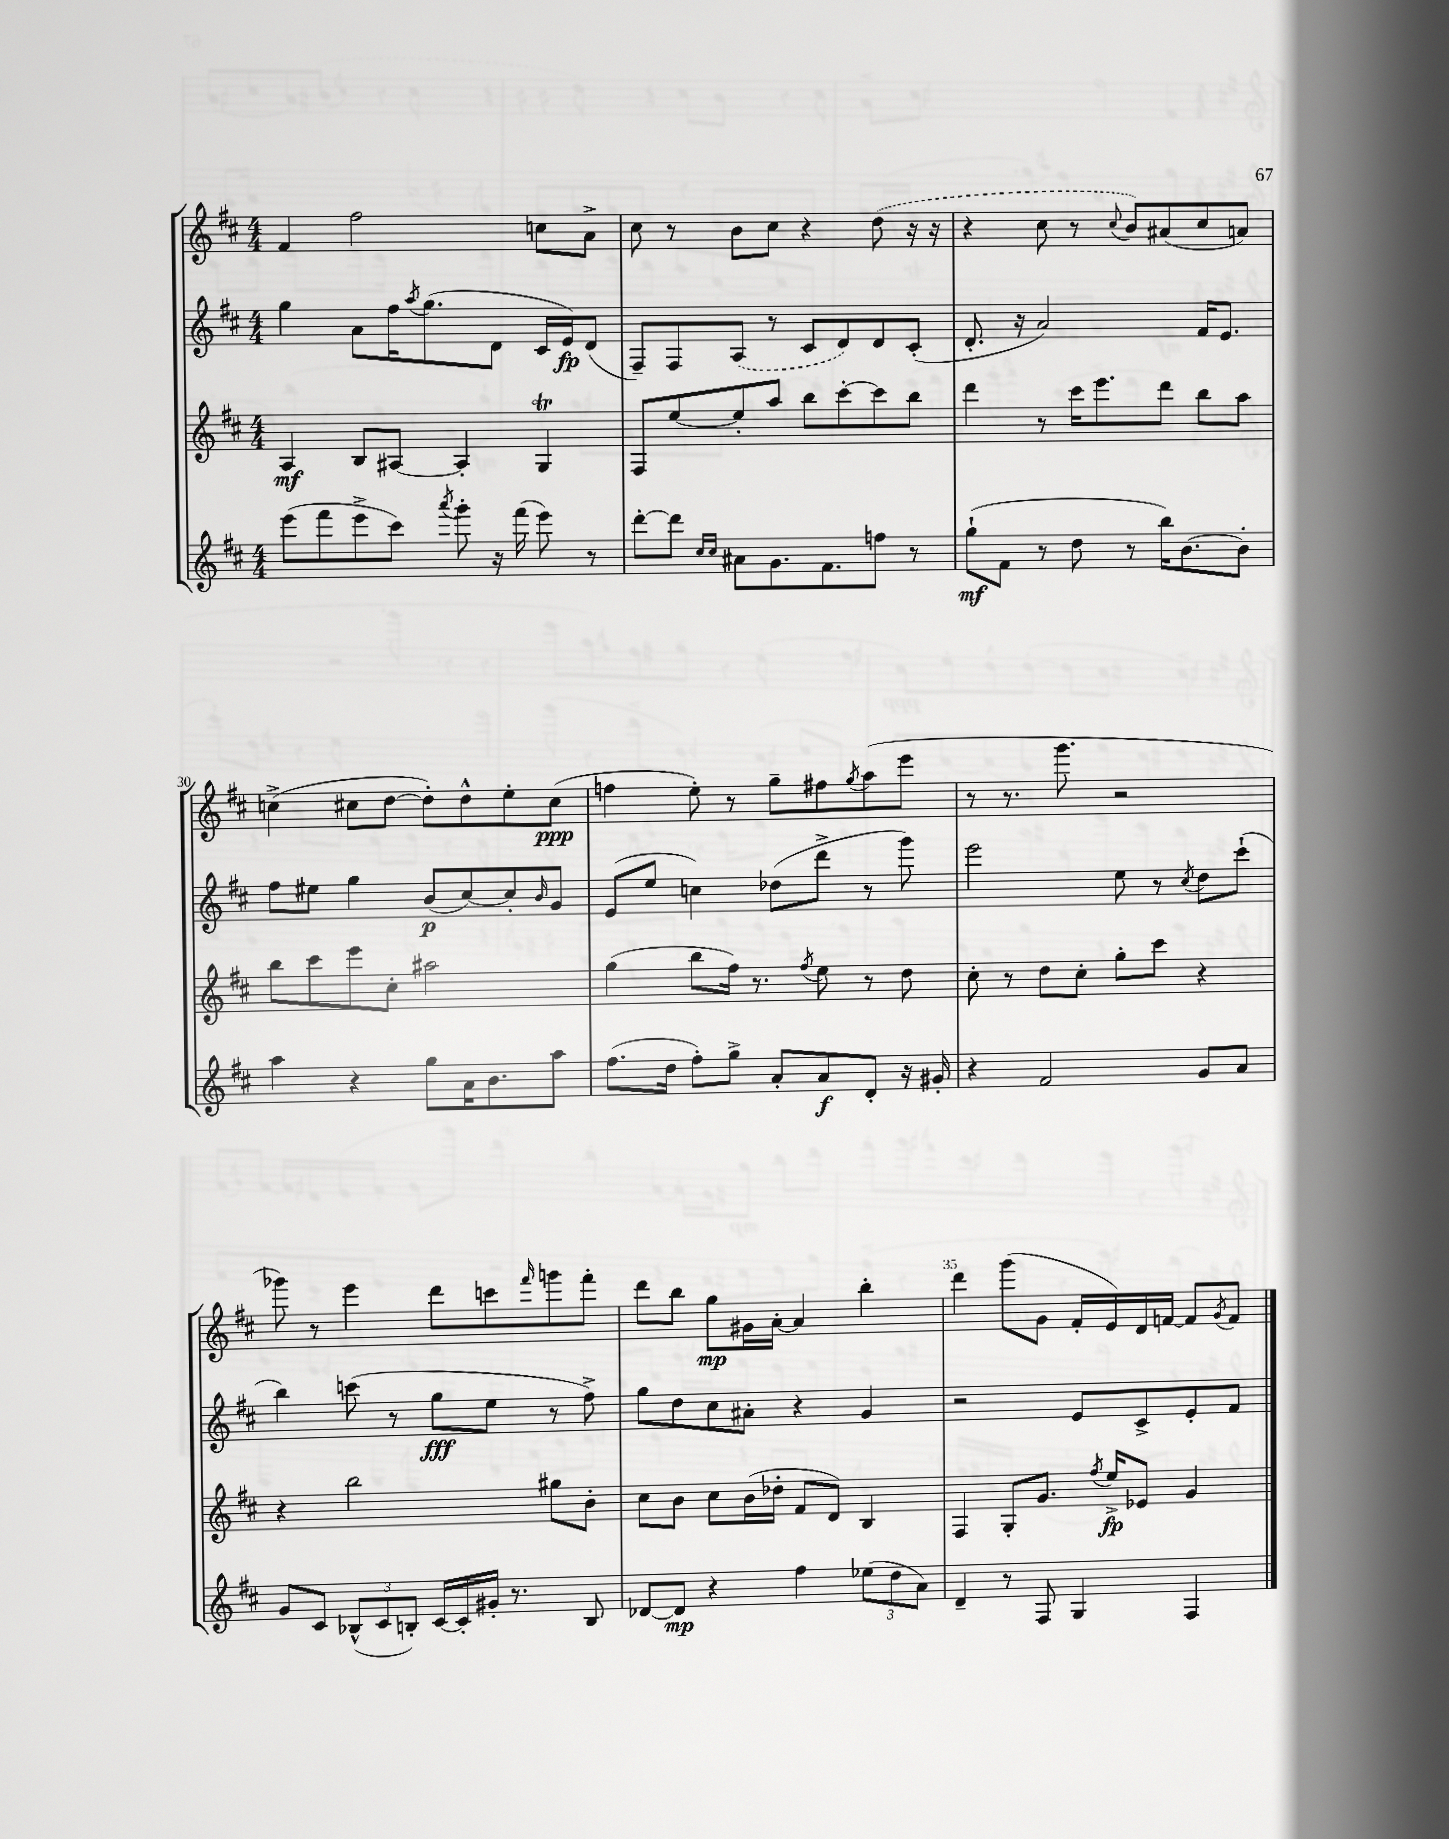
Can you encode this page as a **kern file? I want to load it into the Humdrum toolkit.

**kern	**dynam	**kern	**dynam	**kern	**dynam	**kern	**dynam
*part4	*part4	*part3	*part3	*part2	*part2	*part1	*part1
*staff4	*staff4	*staff3	*staff3	*staff2	*staff2	*staff1	*staff1
*clefG2	*	*clefG2	*	*clefG2	*	*clefG2	*
*k[f#c#]	*	*k[f#c#]	*	*k[f#c#]	*	*k[f#c#]	*
*M4/4	*	*M4/4	*	*M4/4	*	*M4/4	*
=27	=27	=27	=27	=27	=27	=27	=27
(8eee\L	.	4A/	mf	4gg\	.	4f#/	.
8fff#\	.	.	.	.	.	.	.
8eee^\	.	8B/L	.	8a\L	.	2ff#\	.
8ccc#\J)	.	[8A#X/J	.	16ff#\K	.	.	.
.	.	.	.	8qaa/	.	.	.
.	.	.	.	(8.gg\	.	.	.
8qaaa/	.	.	.	.	.	.	.
8ggg'\	.	4A#'/]	.	.	.	.	.
16r	.	.	.	8d\J	.	.	.
(16fff#\	.	.	.	.	.	.	.
8eee\)	.	4GT/	.	16c#/LL	.	8ccn\L	.
.	.	.	.	16e/J)	fp	.	.
8r	.	.	.	(8d/J	.	8a^\J	.
=28	=28	=28	=28	=28	=28	=28	=28
[8ddd'\L	.	8F#/L	.	8F#~/L)	.	8cc#\	.
8ddd\J]	.	[8ee/	.	8F#/	.	8r	.
16qqcc#/LL	.	.	.	.	.	.	.
16qqcc#/JJ	.	.	.	.	.	.	.
8a#X\L	.	8ee'/]	.	(8A/J	.	8b\L	.
8.g\	.	8aa/J	.	8r	.	8cc#\J	.
.	.	8bb\L	.	8c#/L	.	4r	.
8.f#\	.	.	.	.	.	.	.
.	.	[8ccc#'\	.	8d/)	.	.	.
8ffn\J	.	8ccc#\]	.	8d/	.	(8dd\	.
8r	.	8bb\J	.	(8c#'/J	.	16r	.
.	.	.	.	.	.	16r	.
=29	=29	=29	=29	=29	=29	=29	=29
(8gg`\L	mf	4ddd\	.	8.d'/	.	4r	.
8f#\J	.	.	.	.	.	.	.
.	.	.	.	16r	.	.	.
8r	.	8r	.	2a/)	.	8cc#\	.
8dd\	.	16ccc#\KL	.	.	.	8r	.
.	.	8.eee\	.	.	.	.	.
.	.	.	.	.	.	8qqcc#/	.
8r	.	.	.	.	.	8b/L)	.
16bb\KL)	.	8ddd\J	.	.	.	(8a#X/	.
[8.b\	.	.	.	.	.	.	.
.	.	8bb\L	.	16f#/KL	.	8cc#/	.
.	.	.	.	8.e/J	.	.	.
8b'\J]	.	8aa\J	.	.	.	8an/J)	.
!!LO:LB:g=z
=30	=30	=30	=30	=30	=30	=30	=30
4aa\	.	8bb\L	.	8ff#\L	.	(4ccn^\	.
.	.	8ccc#\	.	8ee#X\J	.	.	.
4r	.	8eee\	.	4gg\	.	8cc#X\L	.
.	.	8cc#'\J	.	.	.	[8dd\J	.
8gg\L	.	2aa#X\	.	(8b/L	p	8dd'\L])	.
16a\K	.	.	.	[8cc#/)	.	8dd^^\	.
8.b\	.	.	.	.	.	.	.
.	.	.	.	8cc#'/]	.	8ee'\	.
.	.	.	.	16qqb/	.	.	.
8aa\J	.	.	.	8g/J	.	(8cc#\J	ppp
=31	=31	=31	=31	=31	=31	=31	=31
(8.ff#\L	.	(4gg\	.	(8e/L	.	4ffn\	.
.	.	.	.	8ee/J	.	.	.
16dd\Jk	.	.	.	.	.	.	.
8ff#'\L)	.	8bb\L	.	4ccn\)	.	8ee'\)	.
8gg^\J	.	16ff#\Jk)	.	.	.	8r	.
.	.	8.r	.	.	.	.	.
8a'/L	.	.	.	(8dd-X\L	.	8gg~\L	.
.	.	8qff#/	.	.	.	.	.
8a/	f	8ee\	.	8ddd^\J	.	8ff#X\	.
.	.	.	.	.	.	8qgg/	.
8d'/J	.	8r	.	8r	.	(8aa\	.
16r	.	8dd\	.	8ggg\)	.	8eee\J	.
16g#X'/	.	.	.	.	.	.	.
=32	=32	=32	=32	=32	=32	=32	=32
4r	.	8cc#'\	.	2eee\	.	8r	.
.	.	8r	.	.	.	8.r	.
2f#/	.	8dd\L	.	.	.	.	.
.	.	.	.	.	.	8.ggg\	.
.	.	8cc#'\J	.	.	.	.	.
.	.	8gg'\L	.	8ee\	.	2r	.
.	.	8ccc#\J	.	8r	.	.	.
.	.	.	.	8qcc#/	.	.	.
8g/L	.	4r	.	8dd\L	.	.	.
8a/J	.	.	.	(8ccc#`\J	.	.	.
!!LO:LB:g=z
=33	=33	=33	=33	=33	=33	=33	=33
8g/L	.	4r	.	4bb\)	.	8ggg-X\)	.
8c#/J	.	.	.	.	.	8r	.
(12B-X^^/L	.	2bb\	.	(8cccn\	.	4eee\	.
12c#/	.	.	.	.	.	.	.
.	.	.	.	8r	.	.	.
12Bn'/J)	.	.	.	.	.	.	.
[16c#/LL	.	.	.	8gg\L	fff	8ddd\L	.
16c#'/]	.	.	.	.	.	.	.
16g#X'/JJ	.	.	.	8ee\J	.	8cccn\	.
8.r	.	.	.	.	.	.	.
.	.	.	.	.	.	16qqfff#/	.
.	.	8gg#X\L	.	8r	.	8gggn\	.
8B/	.	8b'\J	.	8ff#^\)	.	8fff#'\J	.
=34	=34	=34	=34	=34	=34	=34	=34
[8d-X/L	.	8cc#\L	.	8gg\L	.	8ddd\L	.
8d-/J]	mp	8b\J	.	8dd\	.	8bb\J	.
4r	.	8cc#\L	.	8cc#\	.	8gg\L	mp
.	.	(16b\L	.	8a#X'\J	.	16g#X\L	.
.	.	16dd-X'\JJ	.	.	.	[16a'\JJ	.
4ff#\	.	8f#/L	.	4r	.	4a/]	.
.	.	8d/J)	.	.	.	.	.
(12ee-X\L	.	4B/	.	4g/	.	4bb'\	.
12dd\	.	.	.	.	.	.	.
12a\J)	.	.	.	.	.	.	.
=35	=35	=35	=35	=35	=35	=35	=35
4d~/	.	4F#/	.	2r	.	4ddd\	.
8r	.	8G'/L	.	.	.	(8ggg\L	.
8F#/	.	8.g/J	.	.	.	8g\J	.
4G/	.	.	.	8e/L	.	16f#'/LL	.
.	.	8qff#/	.	.	.	.	.
.	.	16ee^/KL	fp	.	.	16e/)	.
.	.	8e-X/J	.	8c#^/	.	16d/	.
.	.	.	.	.	.	[16fn/JJ	.
4F#/	.	4g/	.	8e'/	.	8f/L]	.
.	.	.	.	.	.	8qg/	.
.	.	.	.	8f#/J	.	8f/J	.
==	==	==	==	==	==	==	==
*-	*-	*-	*-	*-	*-	*-	*-
